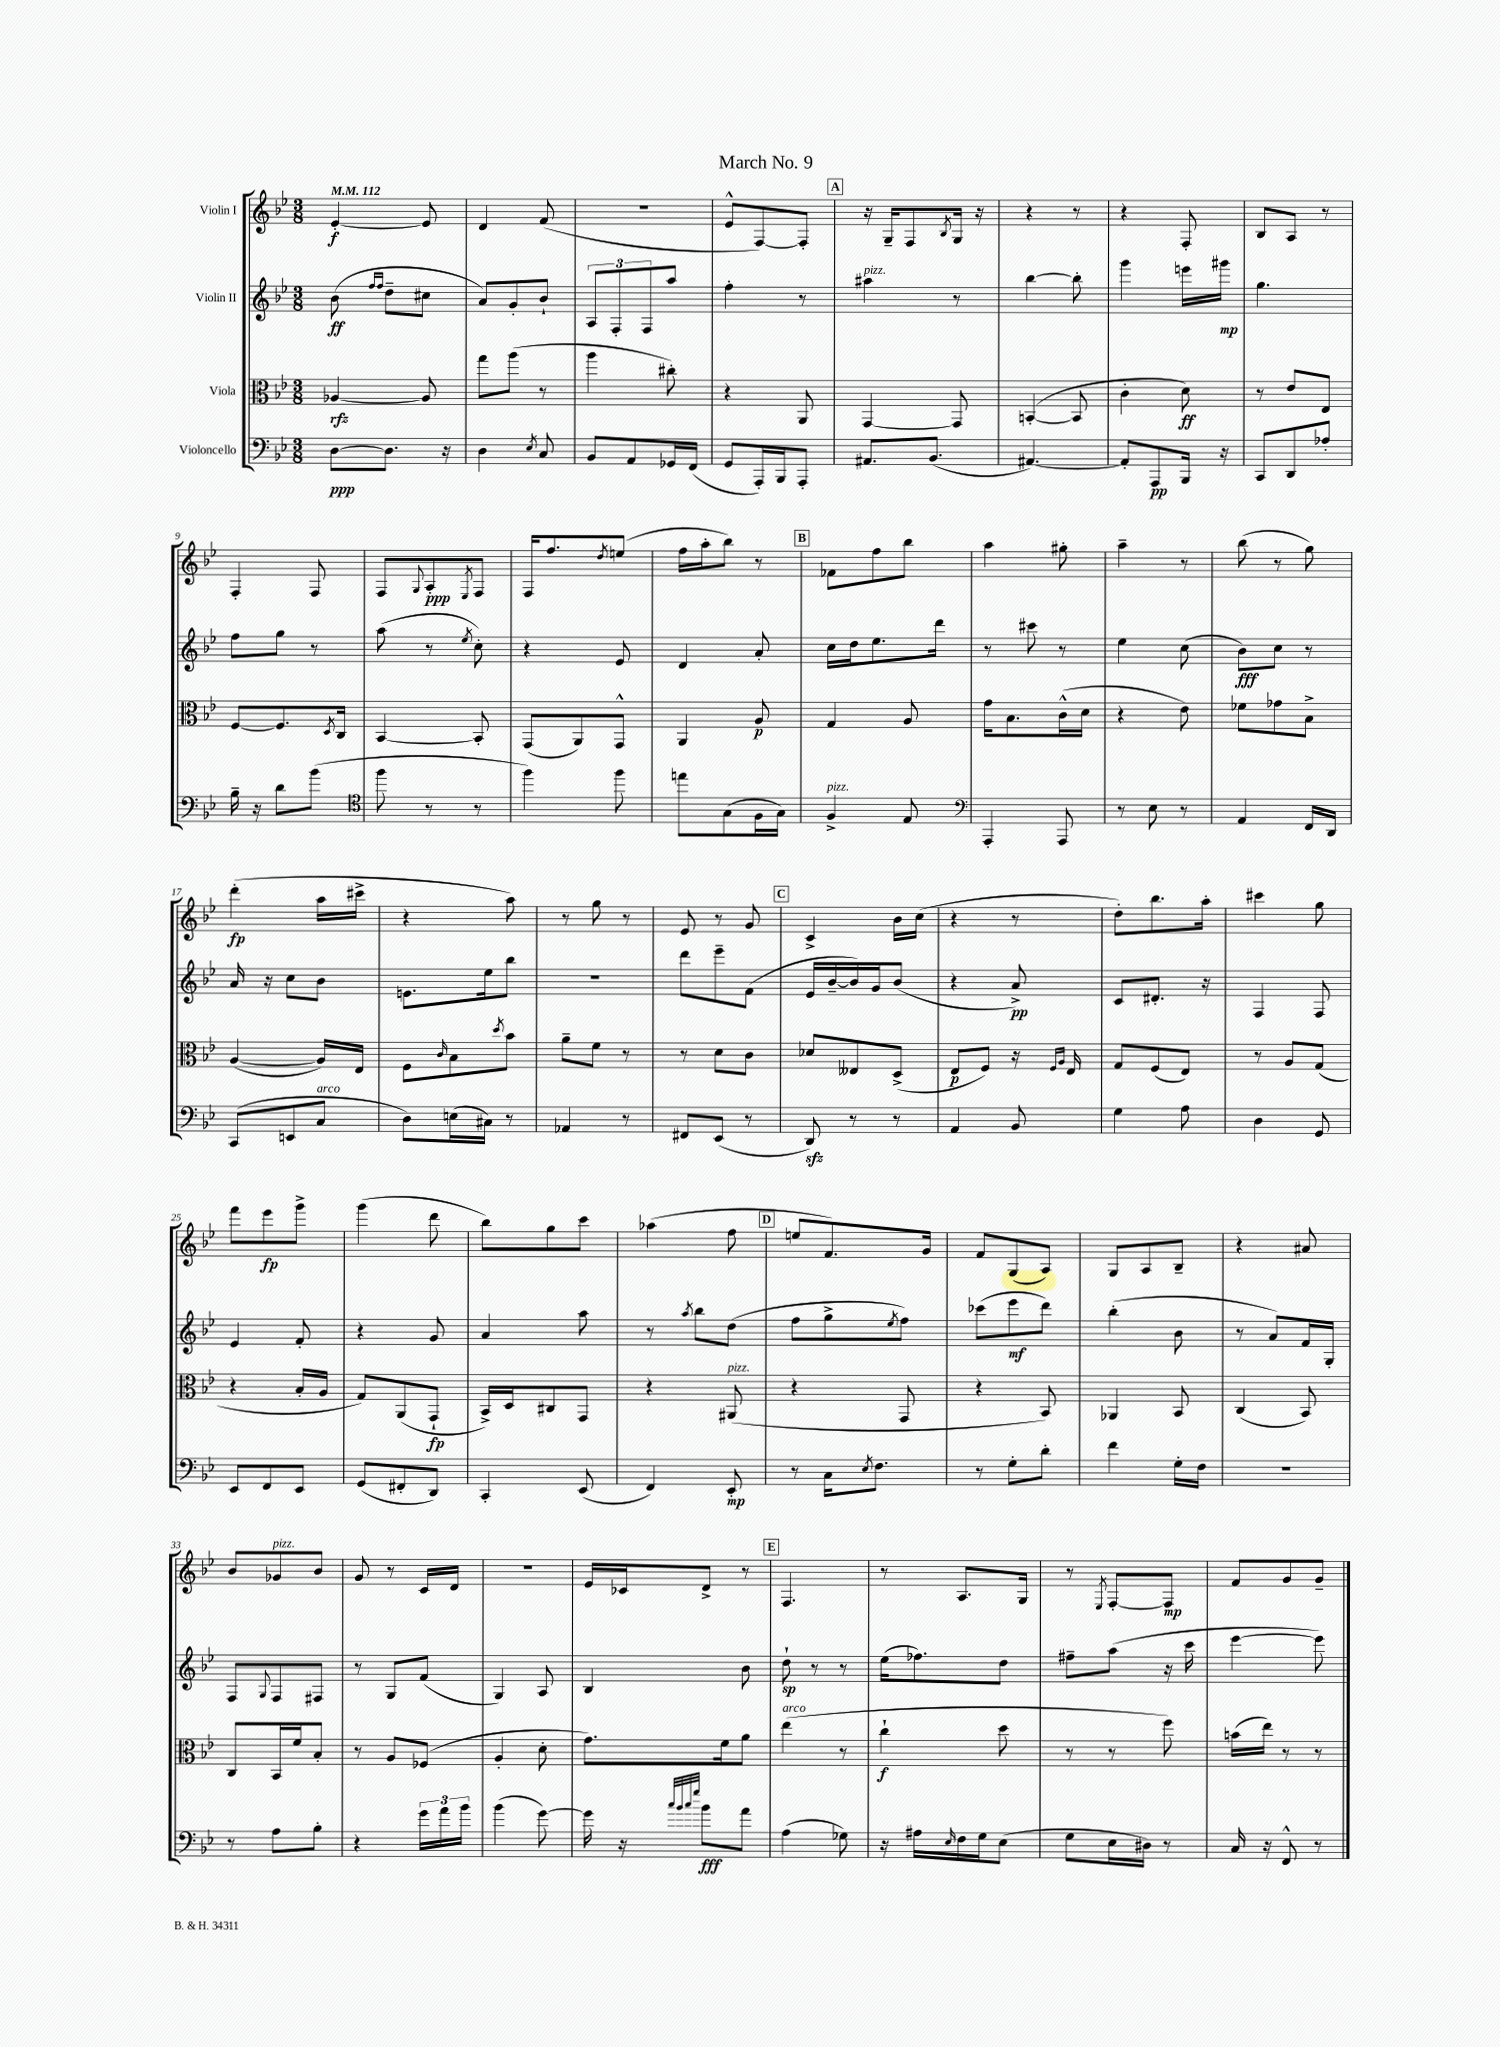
\header { title = "March No. 9" }
<<
\new StaffGroup <<
\new Staff = "s0" \with { instrumentName = "Violin I" } {
    \clef treble \key bes \major \numericTimeSignature \time 3/8 \tempo 4 = 112
    ees'4~-.\f ees'8 |
    d'4 f'8( |
    R4. |
    ees'8-^ f8~) f8-. |
    \mark \markup { \box "A" } r16 g16-- f8 \acciaccatura { bes8 } g16 r16 |
    r4 r8 |
    r4 f8-. |
    bes8 a8 r8 |
    f4-. f8 |
    f8 \appoggiatura { g8 } a8-.\ppp \acciaccatura { ees8 } f8 |
    f16 f''8. \acciaccatura { d''8 } e''8( |
    f''16 a''16-. bes''8) r8 |
    \mark \markup { \box "B" } fes'8 f''8 bes''8 |
    a''4 gis''8-. |
    a''4-- r8 |
    bes''8( r8 g''8) |
    d'''4-.\fp( a''16 cis'''16-> |
    r4 a''8) |
    r8 g''8 r8 |
    ees'8 r8 g'8 |
    \mark \markup { \box "C" } c'4-> bes'16 c''16( |
    r4 r8 |
    d''8-.) bes''8. a''16-. |
    cis'''4 g''8 |
    f'''8 ees'''8\fp g'''8-> |
    g'''4( d'''8 |
    bes''8) g''8 c'''8 |
    aes''4( f''8 |
    \mark \markup { \box "D" } e''8 f'8.) g'16 |
    f'8 g8( a8) |
    g8 a8 bes8-- |
    r4 ais'8 |
    bes'8 ges'8^\markup { \italic "pizz." } bes'8 |
    g'8 r8 c'16 d'16 |
    R4. |
    ees'16 ces'16 d'8-> r8 |
    \mark \markup { \box "E" } f4. |
    r8 a8. g16 |
    r8 \acciaccatura { ees8 } f8~-. f8\mp |
    f'8 g'8 g'8-- \bar "|." |
}
\new Staff = "s1" \with { instrumentName = "Violin II" } {
    \clef treble \key bes \major \numericTimeSignature \time 3/8
    bes'8\ff( \grace { f''16 f''16 } d''8-- cis''8 |
    a'8) g'8-. bes'8-! |
    \tuplet 3/2 { a8 f8-. f8 } a''8 |
    f''4-. r8 |
    \mark \markup { \box "A" } ais''4^\markup { \italic "pizz." } r8 |
    bes''4~ bes''8-. |
    g'''4 e'''16 gis'''16\mp |
    g''4. |
    f''8 g''8 r8 |
    a''8( r8 \acciaccatura { ees''8 } c''8-.) |
    r4 ees'8 |
    d'4 a'8-. |
    \mark \markup { \box "B" } c''16 d''16 ees''8. d'''16 |
    r8 cis'''8 r8 |
    ees''4 c''8( |
    bes'8\fff) c''8 r8 |
    a'16 r16 c''8 bes'8 |
    e'8. ees''16 bes''8 |
    R4. |
    d'''8 ees'''8-- f'8( |
    \mark \markup { \box "C" } ees'16 bes'16~-- bes'16) g'16 bes'8( |
    r4 a'8->\pp) |
    c'8 dis'8.-. r16 |
    f4 f8 |
    ees'4 f'8-. |
    r4 g'8 |
    a'4 a''8 |
    r8 \acciaccatura { a''8 } bes''8 d''8( |
    \mark \markup { \box "D" } f''8 g''8-> \acciaccatura { ees''8 } f''8) |
    ces'''8( ees'''8\mf d'''8) |
    bes''4-.( bes'8 |
    r8 a'8) f'16 g16-. |
    f8 \appoggiatura { g8 } f8 fis8 |
    r8 g8 f'8( |
    g4) a8 |
    bes4 bes'8 |
    \mark \markup { \box "E" } d''8-!\sp r8 r8 |
    ees''16( fes''8.) d''8 |
    fis''8-- a''8( r16 c'''16 |
    ees'''4~ ees'''8) \bar "|." |
}
\new Staff = "s2" \with { instrumentName = "Viola" } {
    \clef alto \key bes \major \numericTimeSignature \time 3/8
    aes4~\rfz aes8 |
    g''8 a''8( r8 |
    a''4 cis''8-.) |
    r4 a,8 |
    \mark \markup { \box "A" } g,4~ g,8 |
    b,4~-.( b,8 |
    c'4-. d'8\ff) |
    r8 ees'8 ees8 |
    f8~ f8. \acciaccatura { d8 } c16 |
    bes,4~ bes,8-. |
    g,8( a,8) g,8-^ |
    a,4 a8\p |
    \mark \markup { \box "B" } g4 a8 |
    g'16 bes8. c'16-^( d'16 |
    r4 ees'8) |
    fes'8 ges'8 bes8-> |
    a4~( a16) ees16 |
    f8 \grace { c'16 } bes8 \acciaccatura { d''8 } bes'8 |
    a'8-- f'8 r8 |
    r8 d'8 c'8 |
    \mark \markup { \box "C" } des'8 eeses8 d8->( |
    ees8\p f8) r16 \grace { f16 a16 } ees16 |
    g8 f8( ees8) |
    r8 a8 g8( |
    r4 bes16-. a16 |
    g8) a,8( g,8-!\fp |
    bes,16->) d16 cis8 g,8 |
    r4 ais,8^\markup { \italic "pizz." }( |
    \mark \markup { \box "D" } r4 g,8 |
    r4 bes,8) |
    aes,4 bes,8 |
    c4( bes,8) |
    c8 bes,16 f'16 bes8-. |
    r8 a8 fes8( |
    a4-. d'8-. |
    g'8.) f'16 a'8 |
    \mark \markup { \box "E" } ees''4^\markup { \italic "arco" }( r8 |
    c''4-!\f d''8 |
    r8 r8 f''8) |
    b'16( ees''16) r8 r8 \bar "|." |
}
\new Staff = "s3" \with { instrumentName = "Violoncello" } {
    \clef bass \key bes \major \numericTimeSignature \time 3/8
    d8~\ppp d8. r16 |
    d4 \acciaccatura { ees8 } c8 |
    bes,8 a,8 ges,16 f,16( |
    g,8 a,,16-.) bes,,16 a,,8-. |
    \mark \markup { \box "A" } ais,8. bes,8.( |
    ais,4.~) |
    ais,8-. a,,8\pp bes,,16 r16 |
    c,8 d,8 aes8-. |
    bes16-- r16 d'8 bes'8( |
    \clef tenor f''8 r8 r8 |
    f''4) f''8 |
    e''8 g8( f16 g16) |
    \mark \markup { \box "B" } f4->^\markup { \italic "pizz." } ees8 |
    \clef bass a,,4-. a,,8 |
    r8 ees8 r8 |
    a,4 f,16 d,16 |
    c,8( e,8 c8^\markup { \italic "arco" } |
    d8) e16( cis16) r8 |
    aes,4 r8 |
    fis,8 ees,8( r8 |
    \mark \markup { \box "C" } d,8\sfz) r8 r8 |
    a,4 bes,8 |
    g4 a8 |
    d4 g,8 |
    ees,8 f,8 ees,8 |
    g,8( fis,8-. d,8) |
    c,4-. ees,8( |
    f,4) ees,8-.\mp |
    \mark \markup { \box "D" } r8 c16 \acciaccatura { ees8 } f8. |
    r8 g8-. d'8-. |
    f'4 g16-. f16 |
    R4. |
    r8 a8 bes8-. |
    r4 \tuplet 3/2 { g'16 a'16 bes'16 } |
    bes'4( g'8~) |
    g'16 r16 \grace { c''32 bes'32 c''32 g''32 } bes'8\fff a'8 |
    \mark \markup { \box "E" } a4( ges8) |
    r16 ais16 \grace { ees16 } f16 g16 ees8( |
    g8 ees16 dis16) r8 |
    c16 r16 f,8-^ r8 \bar "|." |
}
>>
>>
